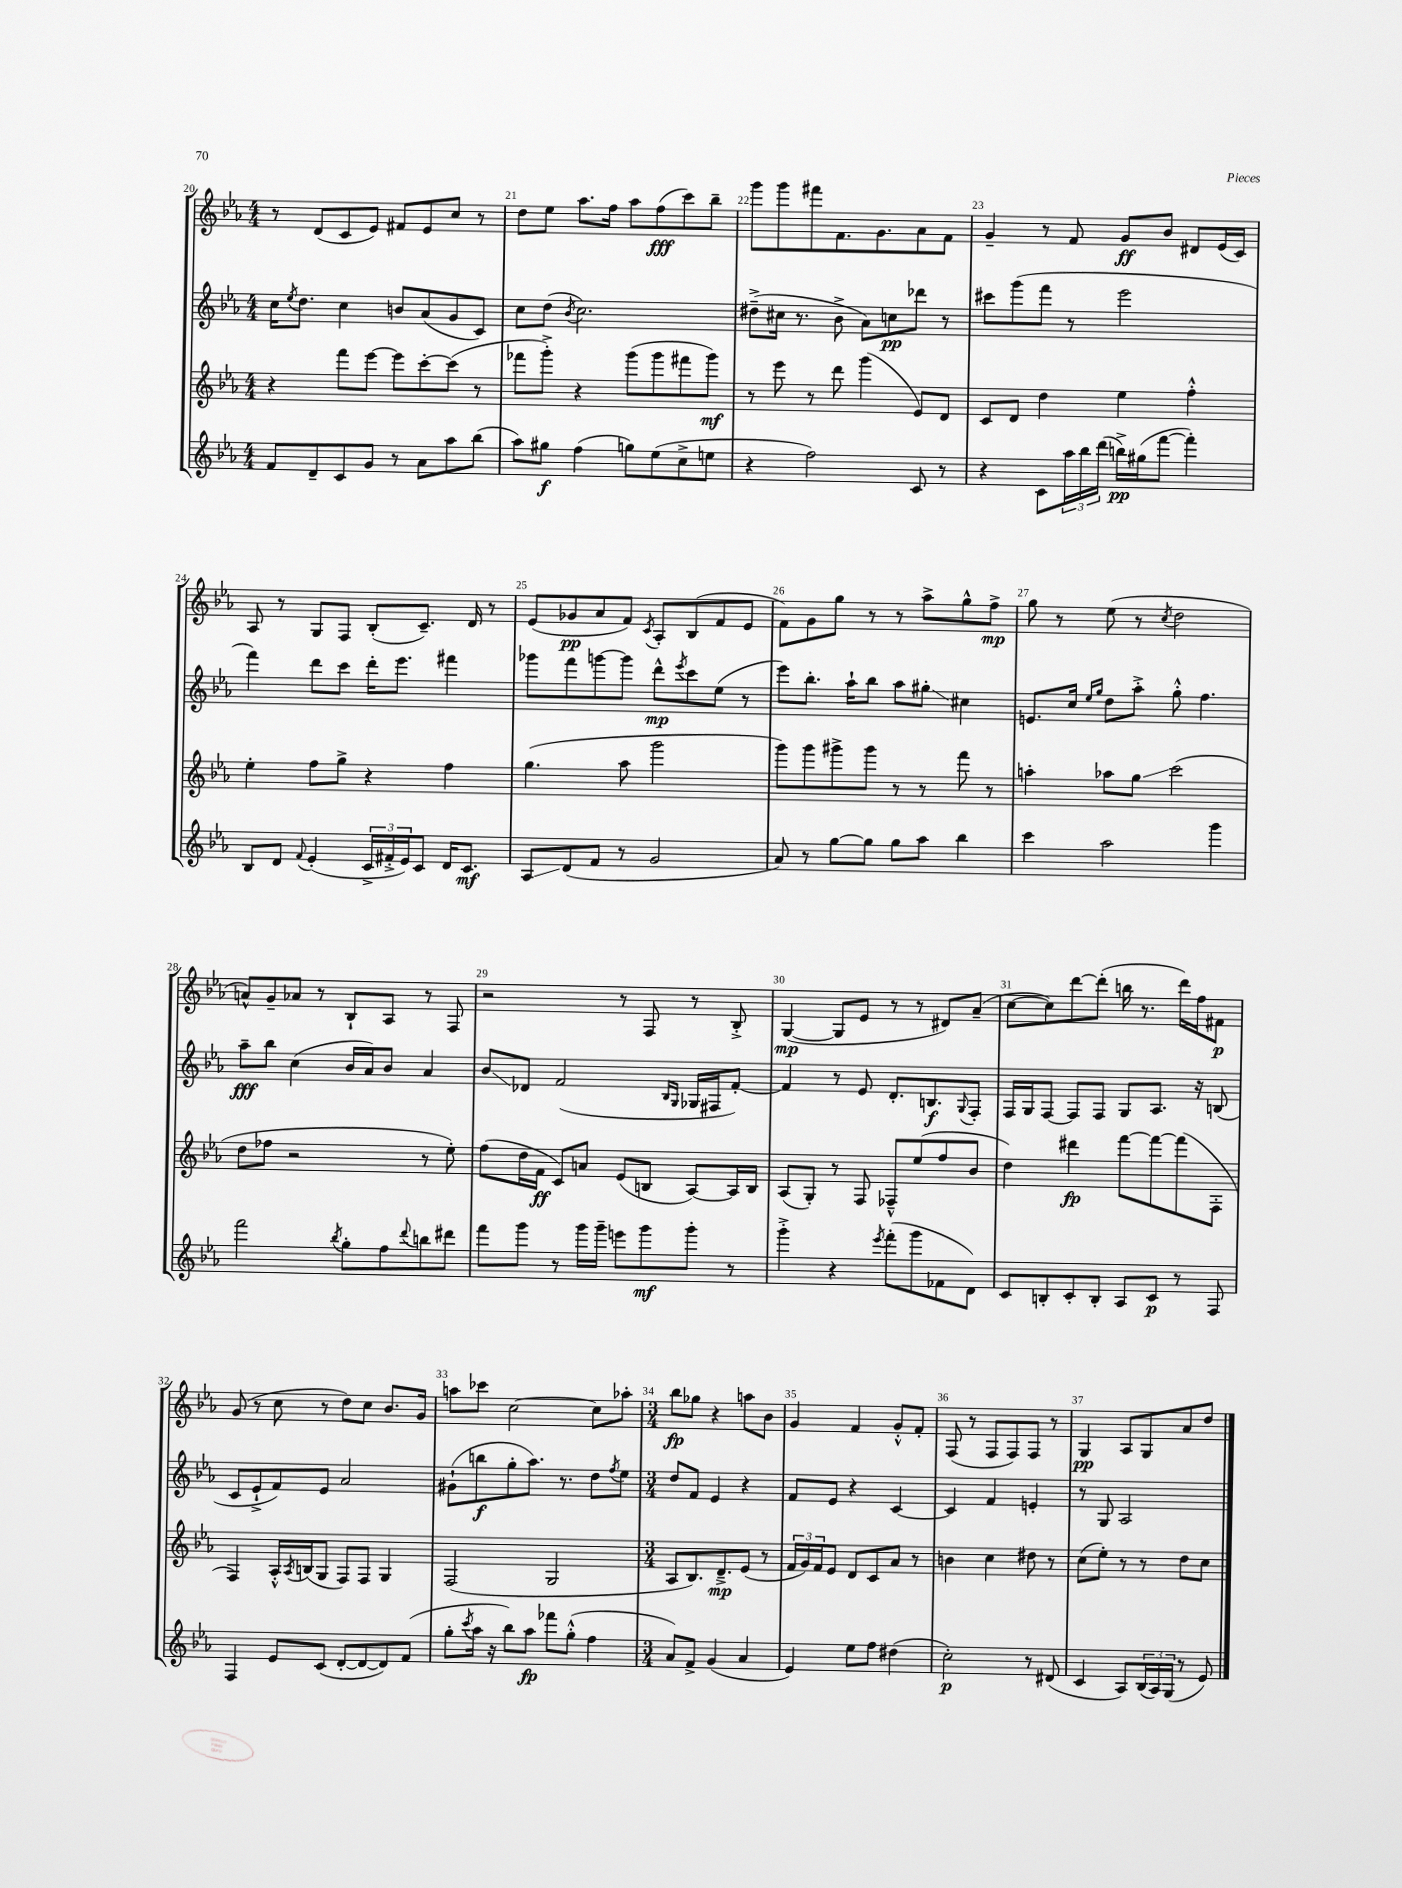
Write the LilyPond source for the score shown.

<<
\new StaffGroup <<
\new Staff = "s0" {
    \clef treble \key ees \major \numericTimeSignature \time 4/4
    r8 d'8( c'8 ees'8) fis'8 ees'8 c''8 r8 |
    d''8 ees''8 aes''8. f''16 aes''8 f''8\fff( c'''8) bes''8-- |
    g'''8 g'''8 fis'''8 f'8. g'8. aes'8 f'8 |
    g'4-- r8 f'8 g'8\ff bes'8 dis'8 ees'16( c'16) |
    aes8 r8 g8 f8 bes8-.( c'8.--) d'16 r8 |
    ees'8( ges'8\pp aes'8 f'8) \acciaccatura { c'8 } aes8-. bes8( f'8 ees'8 |
    f'8) g'8 g''8 r8 r8 aes''8-> g''8-^ f''8->\mp |
    g''8 r8 ees''8( r8 \acciaccatura { c''8 } d''2 |
    a'8-^) g'8-- aes'8 r8 bes8-! aes8 r8 f8 |
    r2 r8 f8 r8 bes8-.-> |
    g4~\mp( g8 ees'8 r8 r8 dis'8) aes'8--( |
    c''8~ c''8) d'''8~ d'''8-.( b''16 r8. d'''16) f''16 fis'8\p |
    g'8( r8 c''8 r8 d''8) c''8 bes'8. g'16 |
    a''8 ces'''8 c''2~ c''8 aes''8-. |
    \numericTimeSignature \time 3/4 bes''8\fp ges''8 r4 a''8 bes'8 |
    g'4 f'4 g'8-.-^ f'8-. |
    f8( r8 f8 f8) f8 r8 |
    g4\pp aes8 g8 aes'8 d''8 \bar "|." |
}
\new Staff = "s1" {
    \clef treble \key ees \major \numericTimeSignature \time 4/4
    c''16 \acciaccatura { ees''8 } d''8. c''4 b'8 aes'8( g'8 c'8) |
    c''8 d''8( \acciaccatura { bes'8 } c''2.) |
    dis''8--->( cis''16 r8. bes'8-> aes'8) c''8\pp des'''8 r8 |
    cis'''8 g'''8( f'''8 r8 ees'''2 |
    f'''4) d'''8 c'''8 d'''16-. ees'''8. fis'''4 |
    ges'''8 f'''8 g'''8~ g'''8 d'''8-^\mp \acciaccatura { ees'''8 } c'''8 ees''8( r8 |
    ees'''8) bes''8.-. aes''16-! bes''8 aes''8 gis''8-.\glissando cis''4 |
    e'8. c''16 \grace { ees''16 g''16 } d''8 aes''8-.-> g''8-.-^ f''4. |
    aes''8--\fff bes''8 c''4( bes'16 aes'16) bes'8 aes'4 |
    bes'8\glissando des'8 f'2( \grace { bes16 g16 } ges16 fis16 f'8~-.) |
    f'4 r8 ees'8 d'8.-. b8.\f \appoggiatura { g8 } f8-. |
    f16 g16 f8~ f8 f8 g8 aes8. r16 b8( |
    c'8 ees'8-!-> f'8) ees'8 aes'2 |
    gis'8-!( b''8\f g''8-. aes''8.) r8. d''8 \acciaccatura { f''8 } ees''8 |
    \numericTimeSignature \time 3/4 d''8 f'8 ees'4 r4 |
    f'8 ees'8 r4 c'4~ |
    c'4 f'4 e'4-. |
    r8 g8 aes2 \bar "|." |
}
\new Staff = "s2" {
    \clef treble \key ees \major \numericTimeSignature \time 4/4
    r4 f'''8 ees'''8~ ees'''8 c'''8~-. c'''8( r8 |
    fes'''8 g'''8-.->) r4 g'''8( g'''8 fis'''8 g'''8\mf) |
    r8 ees'''8 r8 d'''8 g'''4( ees'8) d'8 |
    c'8 d'8 d''4 ees''4 f''4-.-^ |
    ees''4-. f''8 g''8-> r4 f''4 |
    g''4.( aes''8 g'''2 |
    g'''8) g'''8 gis'''8-> gis'''8 r8 r8 f'''8 r8 |
    a''4-. aes''8 g''8\glissando c'''2( |
    d''8 fes''8 r2 r8 ees''8-.) |
    f''8( d''16 f'16\ff c'8) a'8 ees'8( b8 aes8~) aes16 b16 |
    aes8( g8-.) r8 f8 fes8---^ ees''8( f''8 bes'8 |
    d''4) dis'''4\fp f'''8~ f'''8~ f'''8( f8-. |
    f4) aes16-.-^ \acciaccatura { aes8 } b16( g8 f8) f8 g4 |
    f2( g2 |
    \numericTimeSignature \time 3/4 aes8 bes8.) d'8.--->\mp ees'8( r8 |
    \tuplet 3/2 { f'16 g'16) f'16 } ees'8 d'8 c'8 aes'8 r8 |
    b'4 c''4 dis''8 r8 |
    c''8( ees''8-.) r8 r8 d''8 c''8 \bar "|." |
}
\new Staff = "s3" {
    \clef treble \key ees \major \numericTimeSignature \time 4/4
    f'8 d'8-- c'8 g'8 r8 aes'8 aes''8 bes''8( |
    aes''8) gis''8\f f''4( g''8) ees''8( c''8-> e''8 |
    r4 f''2) c'8 r8 |
    r4 c'8 \tuplet 3/2 { aes''16 bes''16 d'''16( } b''16->\pp) gis''16( f'''8~ f'''4-.) |
    bes8 d'8 \appoggiatura { f'8 } ees'4-.( \tuplet 3/2 { c'16-> fis'16-.-> ees'16) } c'8 d'16 c'8.\mf |
    aes8\glissando d'8( f'8 r8 g'2 |
    aes'8) r8 g''8~ g''8 g''8 aes''8 bes''4 |
    c'''4 aes''2 g'''4 |
    f'''2 \acciaccatura { bes''8 } g''8-. f''8 \appoggiatura { d'''8 } b''8 dis'''8 |
    f'''8 g'''8 r8 g'''16 g'''16-- e'''8 g'''8\mf g'''8-. r8 |
    g'''4-.-> r4 \acciaccatura { ees'''8 } f'''8-.( g'''8 fes'8 d'8) |
    c'8 b8-. c'8-. b8-. aes8 c'8\p r8 f8 |
    f4 ees'8 c'8( d'8~-. d'8~ d'8) f'8( |
    g''8-. \acciaccatura { c'''8 } aes''16 r16 bes''8) aes''8\fp fes'''8 g''8-.-^( f''4 |
    \numericTimeSignature \time 3/4 aes'8) f'8-> g'4( aes'4 |
    ees'4) ees''8 f''8 dis''4( |
    c''2-.\p) r8 dis'8( |
    c'4 aes8) \tuplet 3/2 { bes16( aes16) g16( } r8 ees'8) \bar "|." |
}
>>
>>
\layout { \context { \Score currentBarNumber = #20 \override BarNumber.break-visibility = ##(#f #t #t) barNumberVisibility = #all-bar-numbers-visible } }
